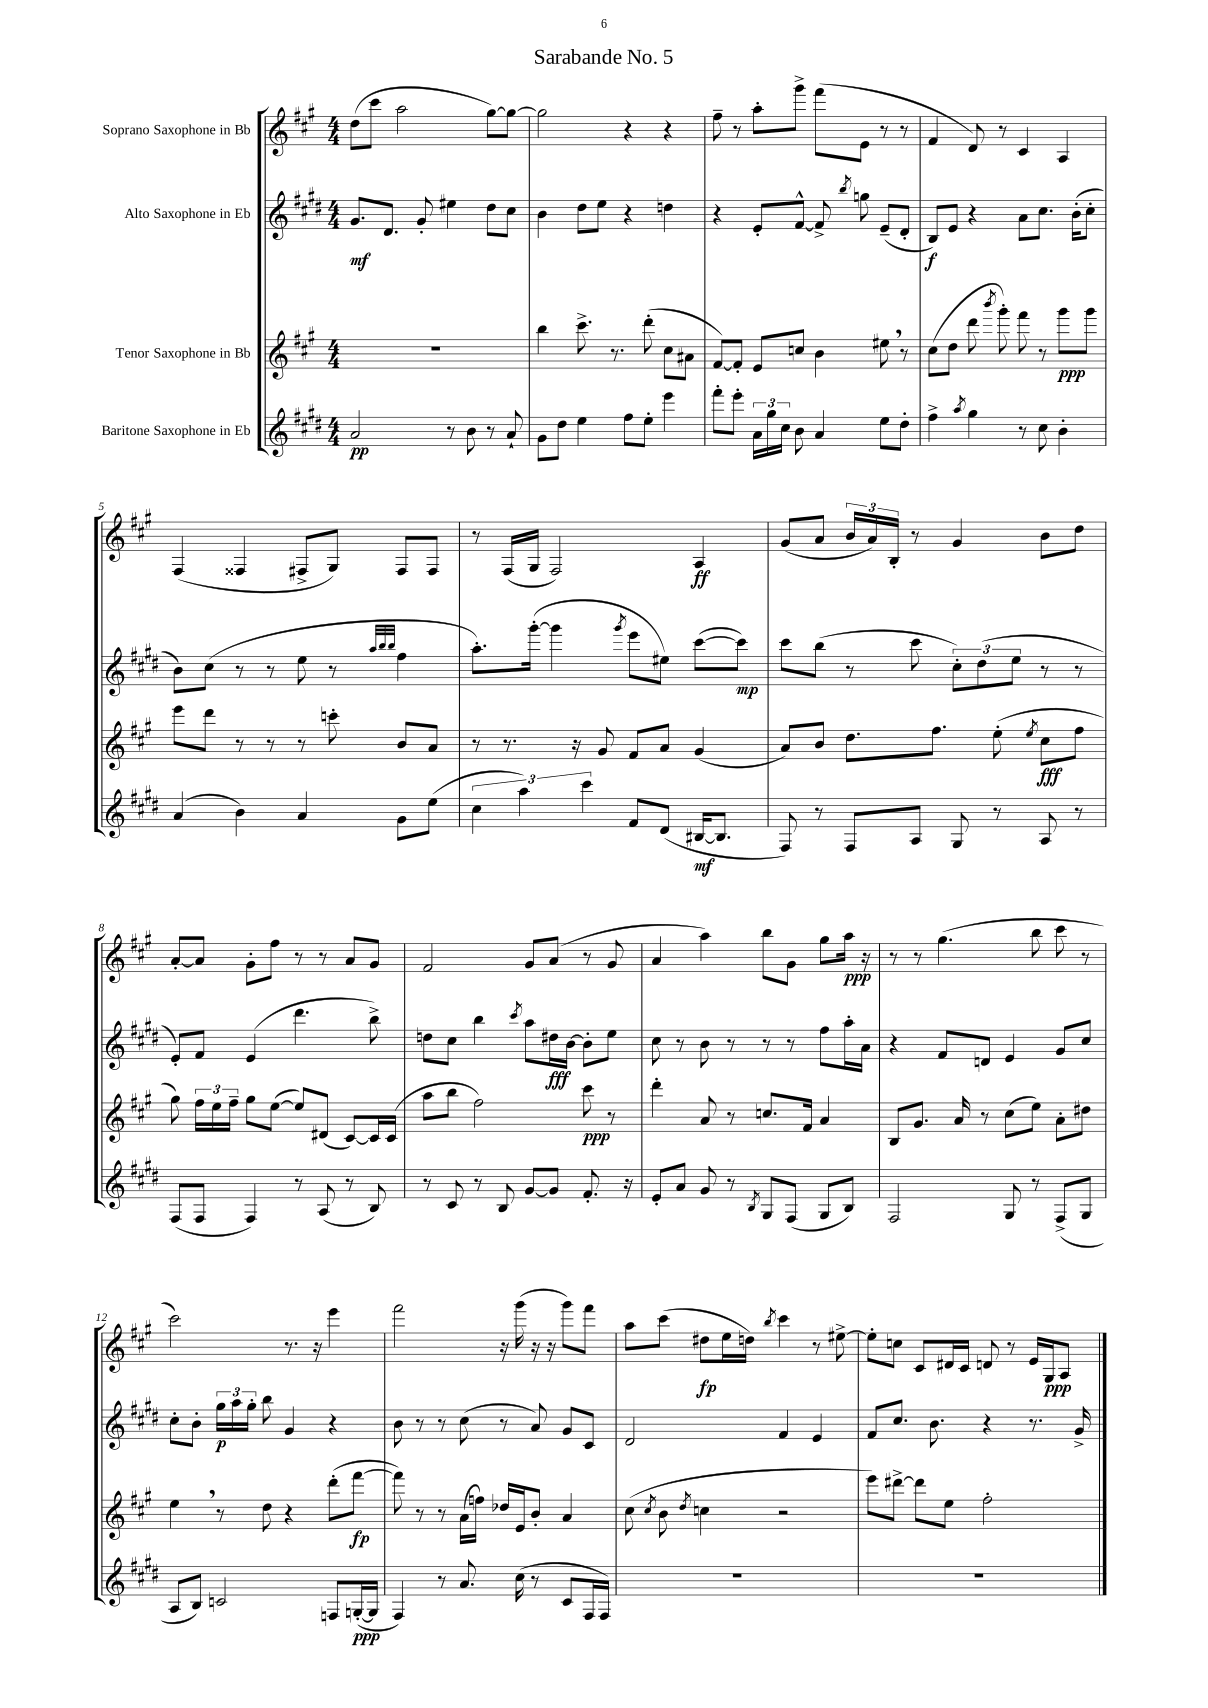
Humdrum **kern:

**kern	**dynam	**kern	**dynam	**kern	**dynam	**kern	**dynam
*part4	*part4	*part3	*part3	*part2	*part2	*part1	*part1
*staff4	*staff4	*staff3	*staff3	*staff2	*staff2	*staff1	*staff1
*I"Baritone Saxophone in Eb	*	*I"Tenor Saxophone in Bb	*	*I"Alto Saxophone in Eb	*	*I"Soprano Saxophone in Bb	*
*clefG2	*	*clefG2	*	*clefG2	*	*clefG2	*
*k[f#c#g#d#]	*	*k[f#c#g#]	*	*k[f#c#g#d#]	*	*k[f#c#g#]	*
*M4/4	*	*M4/4	*	*M4/4	*	*M4/4	*
=1	=1	=1	=1	=1	=1	=1	=1
2a/	pp	1r	.	8.g#/L	mf	(8dd\L	.
.	.	.	.	.	.	8ccc#\J	.
.	.	.	.	8.d#/J	.	.	.
.	.	.	.	.	.	2aa\	.
.	.	.	.	8g#'/	.	.	.
8r	.	.	.	4ee#X\	.	.	.
8b\	.	.	.	.	.	.	.
8r	.	.	.	8dd#\L	.	[8gg#\L)	.
8a`/	.	.	.	8cc#\J	.	8gg#\J_	.
=2	=2	=2	=2	=2	=2	=2	=2
8g#\L	.	4bb\	.	4b\	.	2gg#\]	.
8dd#\J	.	.	.	.	.	.	.
4ee\	.	8.ccc#^\	.	8dd#\L	.	.	.
.	.	.	.	8ee\J	.	.	.
.	.	8.r	.	.	.	.	.
8ff#\L	.	.	.	4r	.	4r	.
8ee'\J	.	(8ddd'\	.	.	.	.	.
4eee\	.	8cc#\L	.	4ddn\	.	4r	.
.	.	8a#X\J	.	.	.	.	.
=3	=3	=3	=3	=3	=3	=3	=3
8fff#'\L	.	[8f#/L)	.	4r	.	8ff#~\	.
8eee'\J	.	8f#'/J]	.	.	.	8r	.
24a\LL	.	8e/L	.	8e'/L	.	8aa'\L	.
24gg#\	.	.	.	.	.	.	.
24cc#\JJ	.	.	.	.	.	.	.
8b\	.	8ccn/J	.	[8f#^^/J	.	8ggg#^\J	.
4a/	.	4b\	.	8f#^/]	.	(8fff#\L	.
.	.	.	.	8qbb/	.	.	.
.	.	.	.	8ggn\	.	8e\J	.
8ee\L	.	8ee#X,\	.	(8e~/L	.	8r	.
8dd#'\J	.	8r	.	8d#'/J	.	8r	.
=4	=4	=4	=4	=4	=4	=4	=4
4ff#^\	.	(8cc#\L	.	8B/L)	f	4f#/	.
.	.	8dd\J	.	8e/J	.	.	.
8qaa/	.	.	.	.	.	.	.
4gg#\	.	8ddd\	.	4r	.	8d/)	.
.	.	8qbbb/	.	.	.	.	.
.	.	8ggg#'\)	.	.	.	8r	.
8r	.	8fff#\	.	8a\L	.	4c#/	.
8cc#\	.	8r	.	8.cc#\J	.	.	.
4b'\	.	8ggg#\L	ppp	.	.	4A/	.
.	.	.	.	(16b'\KL	.	.	.
.	.	8ggg#\J	.	8cc#'\J	.	.	.
!!LO:LB:g=z
=5	=5	=5	=5	=5	=5	=5	=5
(4a/	.	8eee\L	.	8b\L)	.	(4F#/	.
.	.	8ddd\J	.	(8cc#\J	.	.	.
4b\)	.	8r	.	8r	.	4F##X/	.
.	.	8r	.	8r	.	.	.
4a/	.	8r	.	8ee\	.	8F#X^/L	.
.	.	8cccn'\	.	8r	.	8G#/J)	.
.	.	.	.	32qqaa/LLL	.	.	.
.	.	.	.	32qqbb/	.	.	.
.	.	.	.	32qqbb/JJJ	.	.	.
8g#\L	.	8b/L	.	4ff#\	.	8F#/L	.
(8ee\J	.	8a/J	.	.	.	8F#/J	.
=6	=6	=6	=6	=6	=6	=6	=6
6cc#\	.	8r	.	8.aa'\L)	.	8r	.
.	.	8.r	.	.	.	(16F#/LL	.
6aa\)	.	.	.	.	.	.	.
.	.	.	.	([16ggg#'\Jk	.	16G#/JJ	.
.	.	.	.	4ggg#\]	.	2F#/)	.
.	.	16r	.	.	.	.	.
6ccc#\	.	.	.	.	.	.	.
.	.	8g#/	.	.	.	.	.
.	.	.	.	8qggg#/	.	.	.
8f#/L	.	8f#/L	.	8eee\L	.	.	.
(8d#/J	.	8a/J	.	8ee#X\J)	.	.	.
[16B#X/KL	mf	(4g#/	.	([8ccc#\L	.	4A/	ff
8.B#/J]	.	.	.	.	.	.	.
.	.	.	.	8ccc#\J])	mp	.	.
=7	=7	=7	=7	=7	=7	=7	=7
8F#/)	.	8a/L)	.	8ccc#\L	.	(8g#/L	.
8r	.	8b/J	.	(8bb\J	.	8a/J	.
8F#/L	.	8.dd\L	.	8r	.	24b/LL	.
.	.	.	.	.	.	24a/)	.
.	.	.	.	.	.	24B'/JJ	.
8A/J	.	.	.	8ccc#\	.	8r	.
.	.	8.ff#\J	.	.	.	.	.
8G#/	.	.	.	12cc#'\L)	.	4g#/	.
.	.	.	.	(12dd#\	.	.	.
8r	.	(8ee'\	.	.	.	.	.
.	.	.	.	12ee\J	.	.	.
.	.	8qee/	.	.	.	.	.
8A/	.	8cc#\L	fff	8r	.	8b\L	.
8r	.	8ff#\J	.	8r	.	8dd\J	.
!!LO:LB:g=z
=8	=8	=8	=8	=8	=8	=8	=8
(8F#/L	.	8gg#\)	.	8e'/L)	.	[8a'/L	.
8F#/J	.	24ff#\LL	.	8f#/J	.	8a/J]	.
.	.	24ee\	.	.	.	.	.
.	.	24ff#~\JJ	.	.	.	.	.
4F#/)	.	8gg#\L	.	(4e/	.	8g#'\L	.
.	.	([8ee\J	.	.	.	8ff#\J	.
8r	.	8ee/L])	.	4.ddd#\	.	8r	.
(8A/	.	(8d#X/J	.	.	.	8r	.
8r	.	[8c#/L)	.	.	.	8a/L	.
8B/)	.	16c#/L]	.	8bb^\)	.	8g#/J	.
.	.	(16c#/JJ	.	.	.	.	.
=9	=9	=9	=9	=9	=9	=9	=9
8r	.	8aa\L	.	8ddn\L	.	2f#/	.
8c#/	.	8bb\J	.	8cc#\J	.	.	.
8r	.	2ff#\)	.	4bb\	.	.	.
8B/	.	.	.	.	.	.	.
.	.	.	.	8qccc#/	.	.	.
[8g#/L	.	.	.	8aa\L	.	8g#/L	.
8g#/J]	.	.	.	16dd#X\L	fff	(8a/J	.
.	.	.	.	[16b\JJ	.	.	.
8.f#'/	.	8ccc#\	ppp	8b'\L]	.	8r	.
.	.	8r	.	8ee\J	.	8g#/	.
16r	.	.	.	.	.	.	.
=10	=10	=10	=10	=10	=10	=10	=10
8e'/L	.	4ddd'\	.	8cc#\	.	4a/	.
8a/J	.	.	.	8r	.	.	.
8g#/	.	8a/	.	8b\	.	4aa\)	.
8r	.	8r	.	8r	.	.	.
8qB/	.	.	.	.	.	.	.
8G#/L	.	8.ccn/L	.	8r	.	8bb\L	.
(8F#/J	.	.	.	8r	.	8g#\J	.
.	.	16f#/Jk	.	.	.	.	.
8G#/L	.	4a/	.	8ff#\L	.	8gg#\L	.
8B/J)	.	.	.	16aa'\L	.	16aa\Jk	ppp
.	.	.	.	16a\JJ	.	16r	.
=11	=11	=11	=11	=11	=11	=11	=11
2F#/	.	8B/L	.	4r	.	8r	.
.	.	8.g#/J	.	.	.	8r	.
.	.	.	.	8f#/L	.	(4.gg#\	.
.	.	16a/	.	.	.	.	.
.	.	8r	.	8dn/J	.	.	.
8G#/	.	(8cc#\L	.	4e/	.	.	.
8r	.	8ee\J)	.	.	.	8bb\	.
(8F#^/L	.	8a'\L	.	8g#/L	.	8ccc#\	.
8G#/J	.	8dd#X\J	.	8cc#/J	.	8r	.
!!LO:LB:g=z
=12	=12	=12	=12	=12	=12	=12	=12
8A/L	.	4ee,\	.	8cc#'\L	.	2ccc#\)	.
8B/J)	.	.	.	8b'\J	.	.	.
2cn/	.	8r	.	24gg#\LL	p	.	.
.	.	.	.	24aa\	.	.	.
.	.	.	.	24gg#'\JJ	.	.	.
.	.	8dd\	.	8bb\	.	.	.
.	.	4r	.	4g#/	.	8.r	.
.	.	.	.	.	.	16r	.
8Fn/L	.	(8ddd'\L	.	4r	.	4eee\	.
([16Gn'/L	ppp	[8fff#\J	fp	.	.	.	.
16G/JJ]	.	.	.	.	.	.	.
=13	=13	=13	=13	=13	=13	=13	=13
4F#/)	.	8fff#\])	.	8b\	.	2fff#\	.
.	.	8r	.	8r	.	.	.
8r	.	8r	.	8r	.	.	.
8.a/	.	(16a\LL	.	(8cc#\	.	.	.
.	.	16ffn\JJ)	.	.	.	.	.
.	.	16dd-X/LL	.	8r	.	16r	.
(16cc#\	.	16e/J	.	.	.	(16ggg#\	.
8r	.	8b'/J	.	8a/)	.	16r	.
.	.	.	.	.	.	16r	.
8c#/L	.	4a/	.	8g#/L	.	8ggg#\L)	.
16F#/L	.	.	.	8c#/J	.	8fff#\J	.
16F#/JJ)	.	.	.	.	.	.	.
=14	=14	=14	=14	=14	=14	=14	=14
1r	.	(8cc#\	.	2d#/	.	8aa\L	.
.	.	8qcc#/	.	.	.	.	.
.	.	8b\	.	.	.	(8ccc#\J	.
.	.	8qdd/	.	.	.	.	.
.	.	4ccn\	.	.	.	8dd#X\L	fp
.	.	.	.	.	.	16ee\L	.
.	.	.	.	.	.	16ddn\JJ)	.
.	.	.	.	.	.	8qbb/	.
.	.	2r	.	4f#/	.	4ccc#\	.
.	.	.	.	4e/	.	8r	.
.	.	.	.	.	.	[8ee#X^\	.
=15	=15	=15	=15	=15	=15	=15	=15
1r	.	8eee\L)	.	8f#/L	.	8ee#'\L]	.
.	.	[8ddd#X^\J	.	8.cc#/J	.	8ccn\J	.
.	.	8ddd#\L]	.	.	.	8c#/L	.
.	.	.	.	8.b\	.	.	.
.	.	8ee\J	.	.	.	16d#X/L	.
.	.	.	.	.	.	16c#/JJ	.
.	.	2ff#'\	.	4r	.	8dn/	.
.	.	.	.	.	.	8r	.
.	.	.	.	8.r	.	16e/LL	.
.	.	.	.	.	.	16G#/J	ppp
.	.	.	.	.	.	8A/J	.
.	.	.	.	16g#^/	.	.	.
==	==	==	==	==	==	==	==
*-	*-	*-	*-	*-	*-	*-	*-
